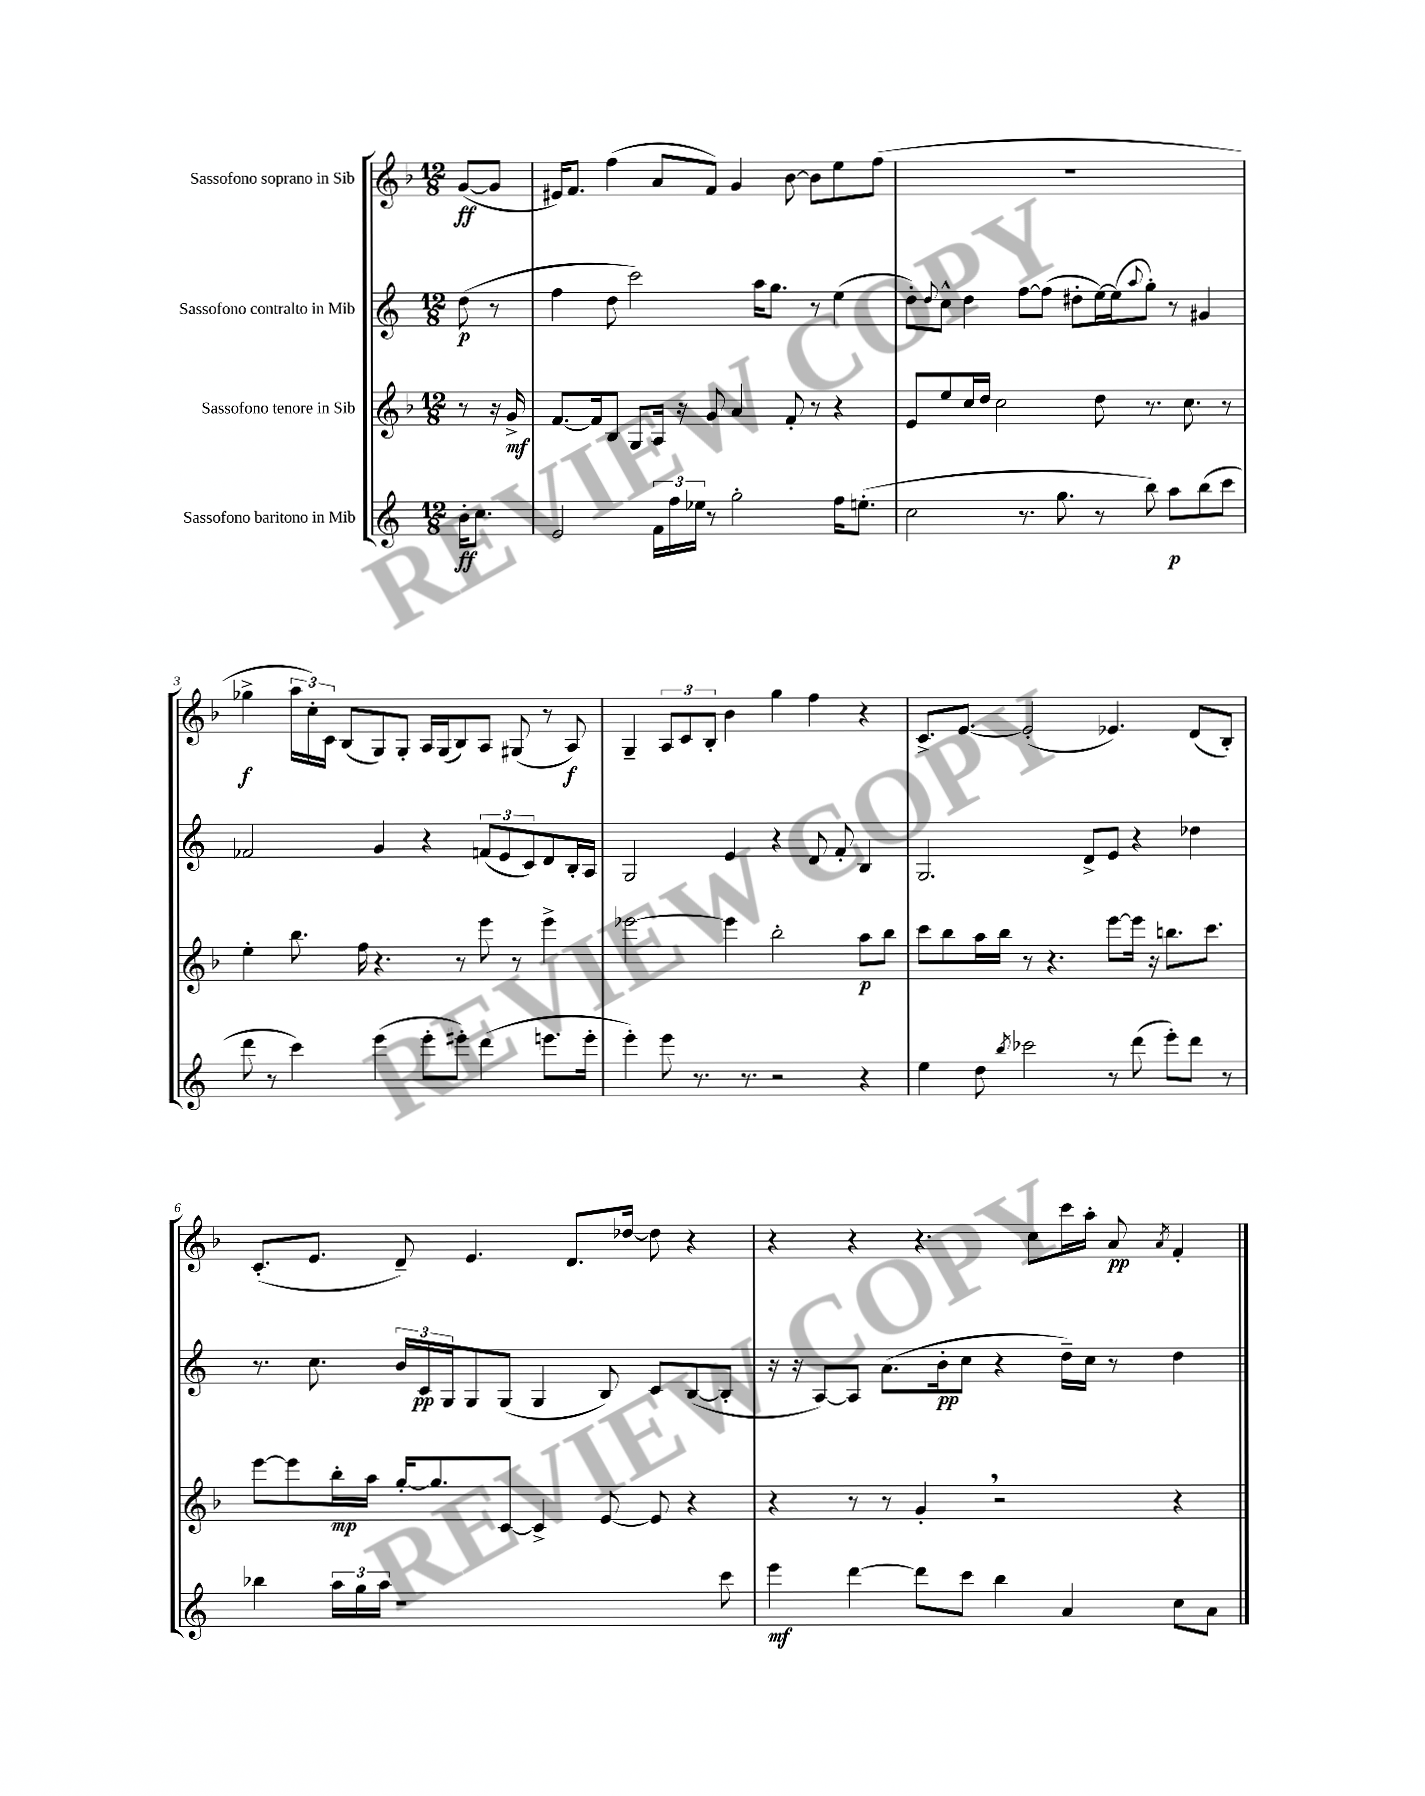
<<
\new StaffGroup <<
\new Staff = "s0" \with { instrumentName = "Sassofono soprano in Sib" } {
    \clef treble \key f \major \numericTimeSignature \time 12/8 \partial 4
    g'8~\ff( g'8 |
    eis'16) f'8. f''4( a'8 f'8) g'4 bes'8~ bes'8 e''8 f''8( |
    R1. |
    ges''4->\f \tuplet 3/2 { a''16 c''16-.) c'16 } bes8( g8) g8-. a16 g16( bes8) a8 gis8( r8 a8\f) |
    g4-- \tuplet 3/2 { a8 c'8 bes8-. } bes'4 g''4 f''4 r4 |
    c'8.-> e'8.~ e'2-.( ees'4.) d'8( bes8-.) |
    c'8.-.( e'8. d'8--) e'4. d'8. des''16~ des''8 r4 |
    r4 r4 r4. c''8 c'''16 a''16-. a'8\pp \acciaccatura { a'8 } f'4-. \bar "|." |
}
\new Staff = "s1" \with { instrumentName = "Sassofono contralto in Mib" } {
    \clef treble \key c \major \numericTimeSignature \time 12/8 \partial 4
    d''8\p( r8 |
    f''4 d''8 c'''2) a''16 g''8. r8 e''4( |
    d''8-.) \appoggiatura { d''8 } c''8-^ d''4 f''8~ f''8( dis''8-. e''16~) e''16( \appoggiatura { a''8 } g''8-.) r8 gis'4 |
    fes'2 g'4 r4 \tuplet 3/2 { f'8( e'8 c'8) } d'8 b16-. a16 |
    g2 e'4 r4 d'8 f'8-. b4 |
    g2. d'8-> e'8 r4 des''4 |
    r8. c''8. \tuplet 3/2 { b'16 c'16\pp g16 } g8 g8( g4 b8) c'8 b8~( b8-. |
    r16 r16 a8~) a8 a'8.( b'16-.\pp c''8 r4 d''16--) c''16 r8 d''4 \bar "|." |
}
\new Staff = "s2" \with { instrumentName = "Sassofono tenore in Sib" } {
    \clef treble \key f \major \numericTimeSignature \time 12/8 \partial 4
    r8 r16 g'16->\mf |
    f'8.~ f'16 bes8 g8 a16 r16 g'8 a'4 f'8-. r8 r4 |
    e'8 e''8 c''16 d''16 c''2 d''8 r8. c''8. r8 |
    e''4-. bes''8. f''16 r4. r8 e'''8 r8 e'''4-> |
    ees'''2~ ees'''4 bes''2-. a''8\p bes''8 |
    c'''8 bes''8 a''16 bes''16 r8 r4. e'''8~ e'''16 r16 b''8. c'''8. |
    e'''8~ e'''8 bes''16-.\mp a''16 g''16~-. g''8. c'8~ c'4-> e'8~ e'8 r4 |
    r4 r8 r8 g'4-. \breathe r2 r4 \bar "|." |
}
\new Staff = "s3" \with { instrumentName = "Sassofono baritono in Mib" } {
    \clef treble \key c \major \numericTimeSignature \time 12/8 \partial 4
    b'16-.\ff c''8. |
    e'2 \tuplet 3/2 { f'16 f''16 ees''16 } r8 g''2-. f''16 e''8.-.( |
    c''2 r8. g''8. r8 b''8) a''8\p b''8( c'''8 |
    d'''8 r8 c'''4) e'''4( e'''8-. eis'''8-.) d'''4( e'''8. e'''16-. |
    e'''4-.) e'''8 r8. r8. r2 r4 |
    e''4 d''8 \acciaccatura { b''8 } ces'''2 r8 d'''8( e'''8-.) d'''8 r8 |
    bes''4 \tuplet 3/2 { a''16 g''16 a''16 } r1 c'''8 |
    e'''4\mf d'''4~ d'''8 c'''8 b''4 a'4 c''8 a'8 \bar "|." |
}
>>
>>
